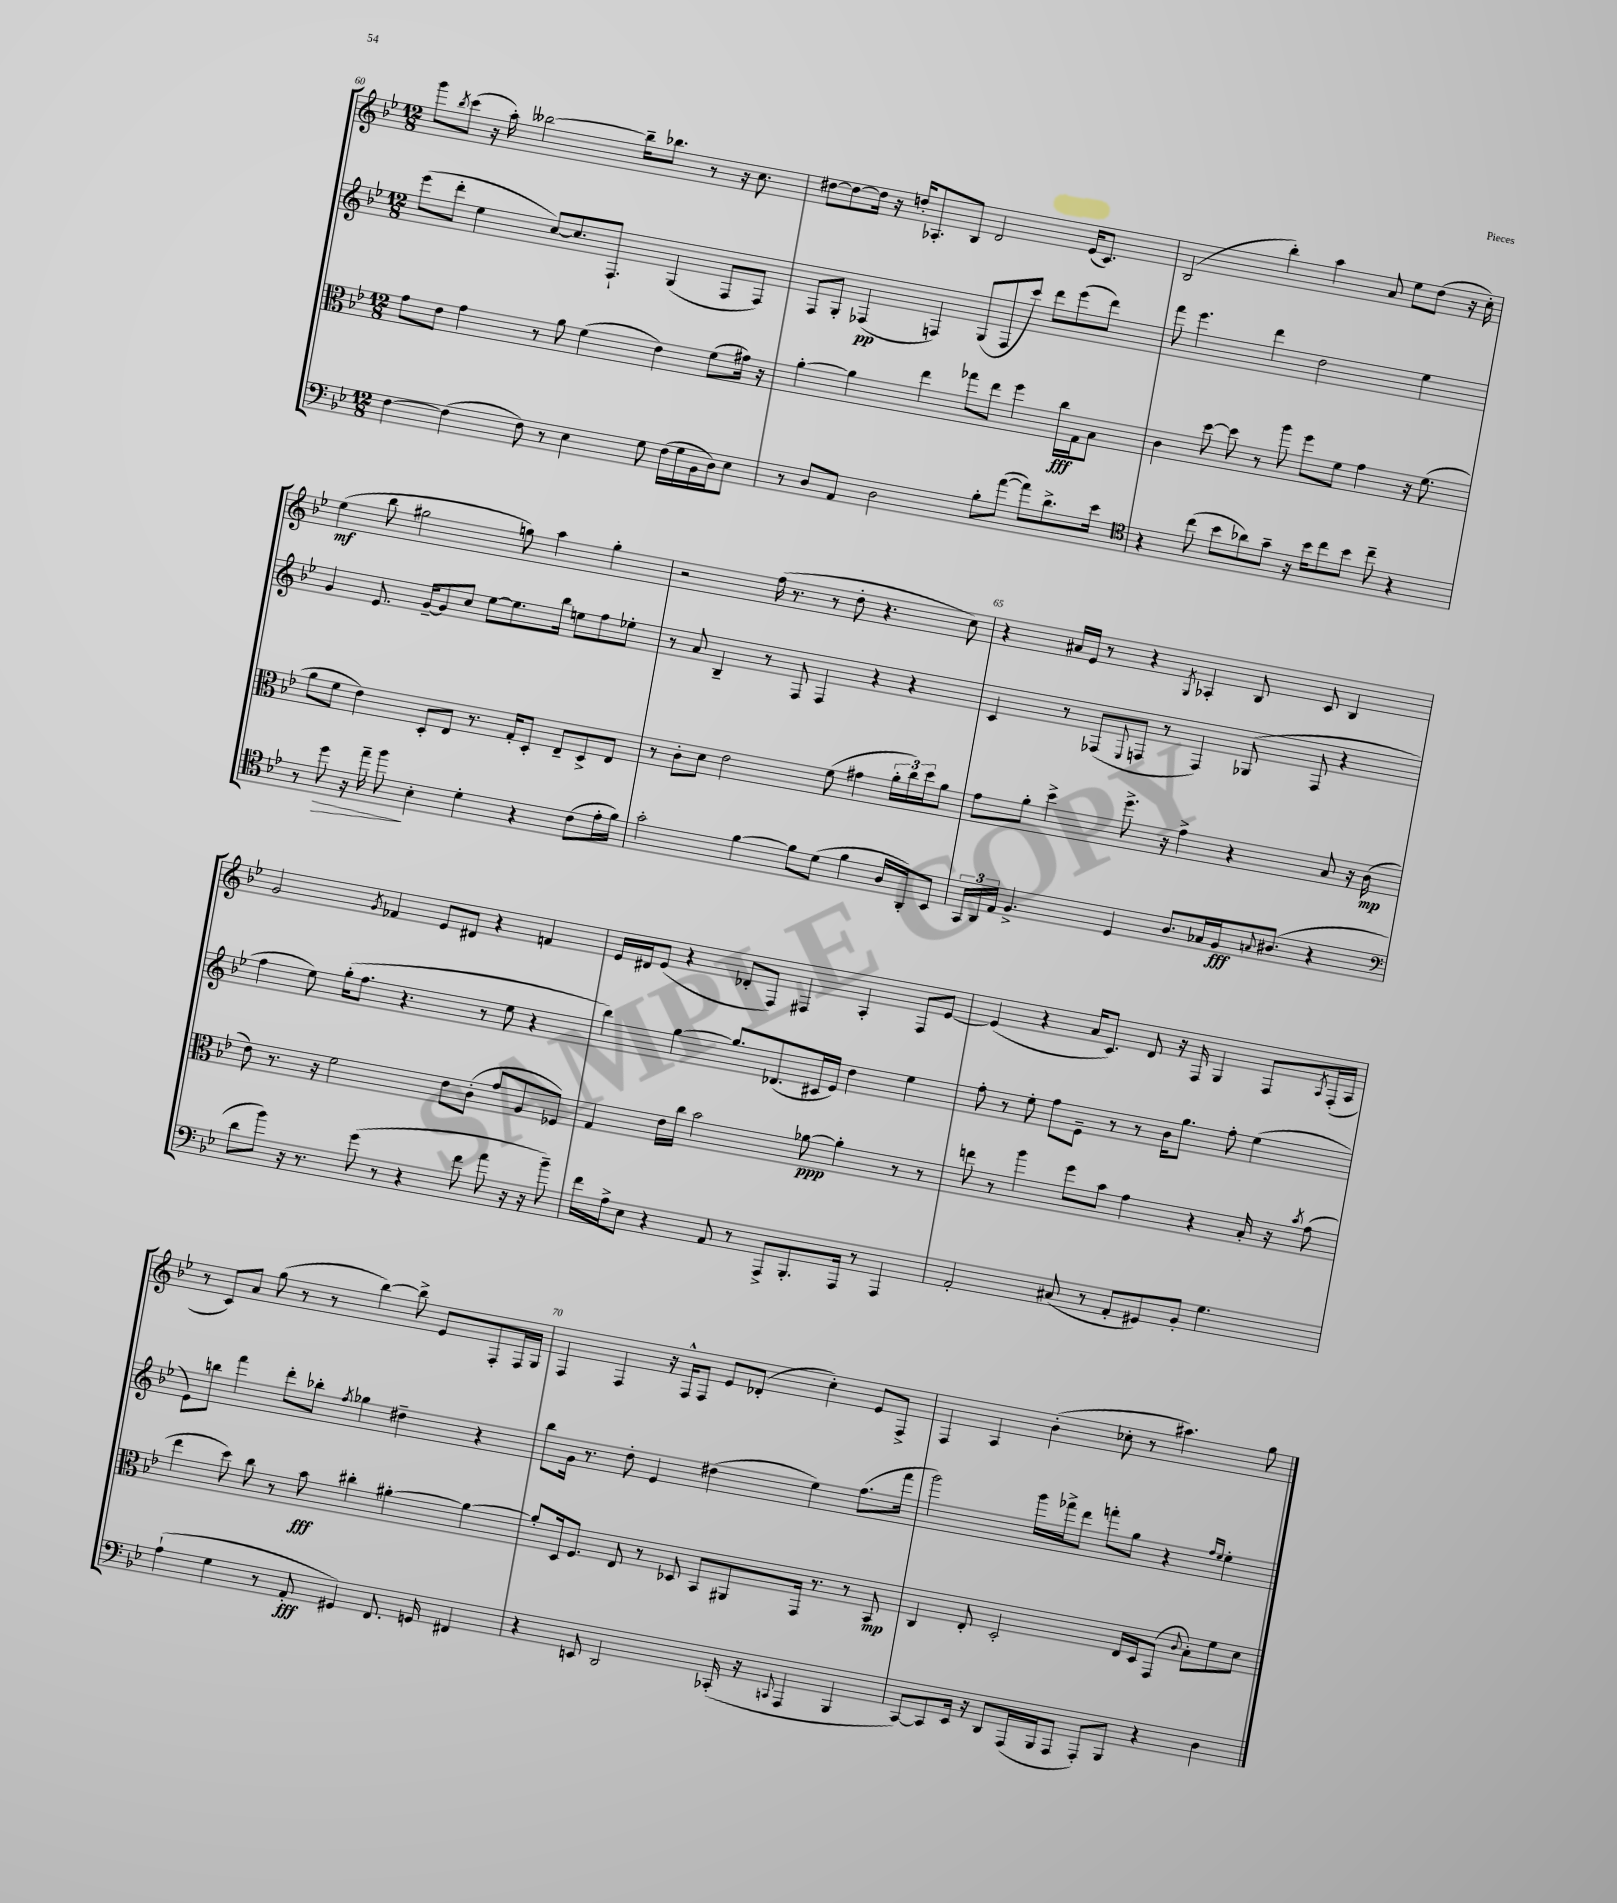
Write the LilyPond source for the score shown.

<<
\new StaffGroup <<
\new Staff = "s0" {
    \clef treble \key bes \major \numericTimeSignature \time 12/8
    g'''8 \acciaccatura { bes''8 } c'''8( r16 a''16-.) beses''2~ beses''16-- bes''8. r8 r16 c''8. |
    dis''8~ dis''8~ dis''16 r16 d''16-. aes8.-. bes8 d'2 ees'16( c'8.) |
    bes2( bes''4-.) a''4 a'8 ees''8 d''8( r16 c''16-.) |
    ees''4\mf( bes''8 gis''2 g''8) a''4 g''4-. |
    r2 f''16( r8. r8 d''8-. r4. c''8) |
    r4 ais'16 ees'16 r8 r4 \acciaccatura { g8 } aes4-. bes8 c'8 bes4 |
    g'2 \acciaccatura { g'8 } fes'4 ees'8 dis'8 r4 f'4 |
    ees'16 dis'16 ees'8( r4 des'8-. f8) fis4 a4-. fis8 ees'8~ |
    ees'4( r4 a'16 c'8.) d'8 r16 f16 g4 f8 \acciaccatura { a8 } f16-.( a16 |
    r8 c'8) a'8 g''8( r8 r8 bes''4~) bes''8-> ees'8 f8-. f16 g16 |
    f4 f4 r16 f16-^ f8 ees'8 des'8-.( c''4-.) ees'8 f8-> |
    f4 a4 bes'4-.( ces''8-. r8 ais''4.) g''8 \bar "|." |
}
\new Staff = "s1" {
    \clef treble \key bes \major \numericTimeSignature \time 12/8
    ees'''8( d'''8-. ees''4 c''8~) c''8. f8.-! g4( f8 f8) |
    f8 g8-. fes4\pp( f4) g8( f8 c'''8) d'''8 ees'''8( d'''8) |
    f'''8 ees'''4. d'''4 d''2 ees''4 |
    g'4 ees'8. g'16~-- g'8 c''8 ees''8~ ees''8. bes''16 e''8 f''8 ees''8-. |
    r8 a'8 bes4-- r8 f8 f4 r4 r4 |
    c'4 r8 fes8( \appoggiatura { ees8 } f8 r8 f4) ges8( f8 r4 |
    f''4 ees''8) g''16-.( f''8. r4. r8 ees''8 r4 |
    bes''4) g''4~ g''8. des'8.( cis'16 ees'16) d''4 ees''4 |
    f''8-. r8 ees''8-. f''8 ees'8-- r8 r8 bes'16 g''8. f''8-. ees''4( |
    ees'8) b''8 f'''4 d'''8-. bes''8-. \acciaccatura { f''8 } ges''4 dis''4-- r4 |
    bes''8 g'16 r8. d''8-. ees'4 dis''4( ees''4) f''8.( f'''16 |
    g'''2) g'''16 fes'''16-> d'''8 f'''8-. g''8 r4 \grace { f''16 ees''16 } ees''4-. \bar "|." |
}
\new Staff = "s2" {
    \clef alto \key bes \major \numericTimeSignature \time 12/8
    g'8 ees'8 g'4 r8 a'8 f'4( ees'4) f'8( gis'16) r16 |
    a'4~-. a'4 ees''4 ges''8 ees''8 f''4 c''16\fff g16 bes8 |
    c'4 d''8~ d''8 r8 a''8 f''8 f'8 g'4 r16 f'8.( |
    a'8 f'8 ees'4) d8-. ees8 r8. g16-. d8-. ees8-- d8-> ees8 |
    r8 c'8-. d'8 ees'2 f'8( gis'4 \tuplet 3/2 { a'16-. c''16) d''16 } a'8 |
    g'8 a'8-. d''4-> f''8.-> r16 g'4-> r4 bes8 r16 c'16\mp( |
    ees'8) r8. r16 f'2 ees'8 c'8-.( g'8 a8 fes8) |
    g4 ees'16 c''16 bes'2 aes'8~\ppp aes'4-. r8 r8 |
    e''8 r8 a''4 f''8 bes'8 g'4 r4 bes16-. r16 \acciaccatura { bes'8 } g'8( |
    ees''4 d''8) c''8 r8 bes'8\fff cis''4-. ais'4~-. ais'4~ |
    ais'8-. d16 f8. ees8 r8 des8 bes,8 ais,8 g,16 r8. r8 bes,8\mp |
    c4 ees8-. d2-. ees16 d16 g,8( \appoggiatura { c'8 } bes8-.) f'8 d'8 \bar "|." |
}
\new Staff = "s3" {
    \clef bass \key bes \major \numericTimeSignature \time 12/8
    f4~ f4( f8) r8 ees4 g8 f16( g16 bes,16 d16) ees8 |
    r8 d8 a,8 d2 bes8-. a'8~( a'8) d'8.-> ees'16 |
    \clef tenor r4 c''8( bes'8 aes'8) g'8-- r16 bes'16 c''8 bes'8 c''8-- r4 |
    r8 d''8\> r16 ees''16-- f''8\! bes4-. d'4-. r4 c'8( ees'16-. f'16) |
    g'2-. f'4~ f'8 d'8( f'4 a16 a,16-.) bes,8 |
    \tuplet 3/2 { g,16 a,16 ees16 } f4.-> d4 a8. ges16 f16\fff \appoggiatura { g8 } ais8.( r4 |
    \clef bass d'8 bes'8) r16 r8. g'8( r8 r4 f'8 a'8 r16 r16 bes'8--) |
    f'16 a16-> ees8 r4 a,8 r8 a,,8-> bes,,8.-. a,,16 r8 a,,4 |
    a,2-. cis8( r8 a,8-. gis,8) bes,8-. g4. |
    a4-!( g4 r8 a,8-.\fff gis,4) f,8. g,16 fis,4 |
    r4 e,8 d,2 ces,16-.( r16 \appoggiatura { c,8 } a,,4 bes,,4 |
    c,8~) c,8 ees,16 r16 d,8 a,,16( bes,,16 a,,8 a,,8-.) bes,,8 r4 d4 \bar "|." |
}
>>
>>
\layout { \context { \Score currentBarNumber = #60 \override BarNumber.break-visibility = ##(#f #t #t) barNumberVisibility = #(every-nth-bar-number-visible 5) } }
